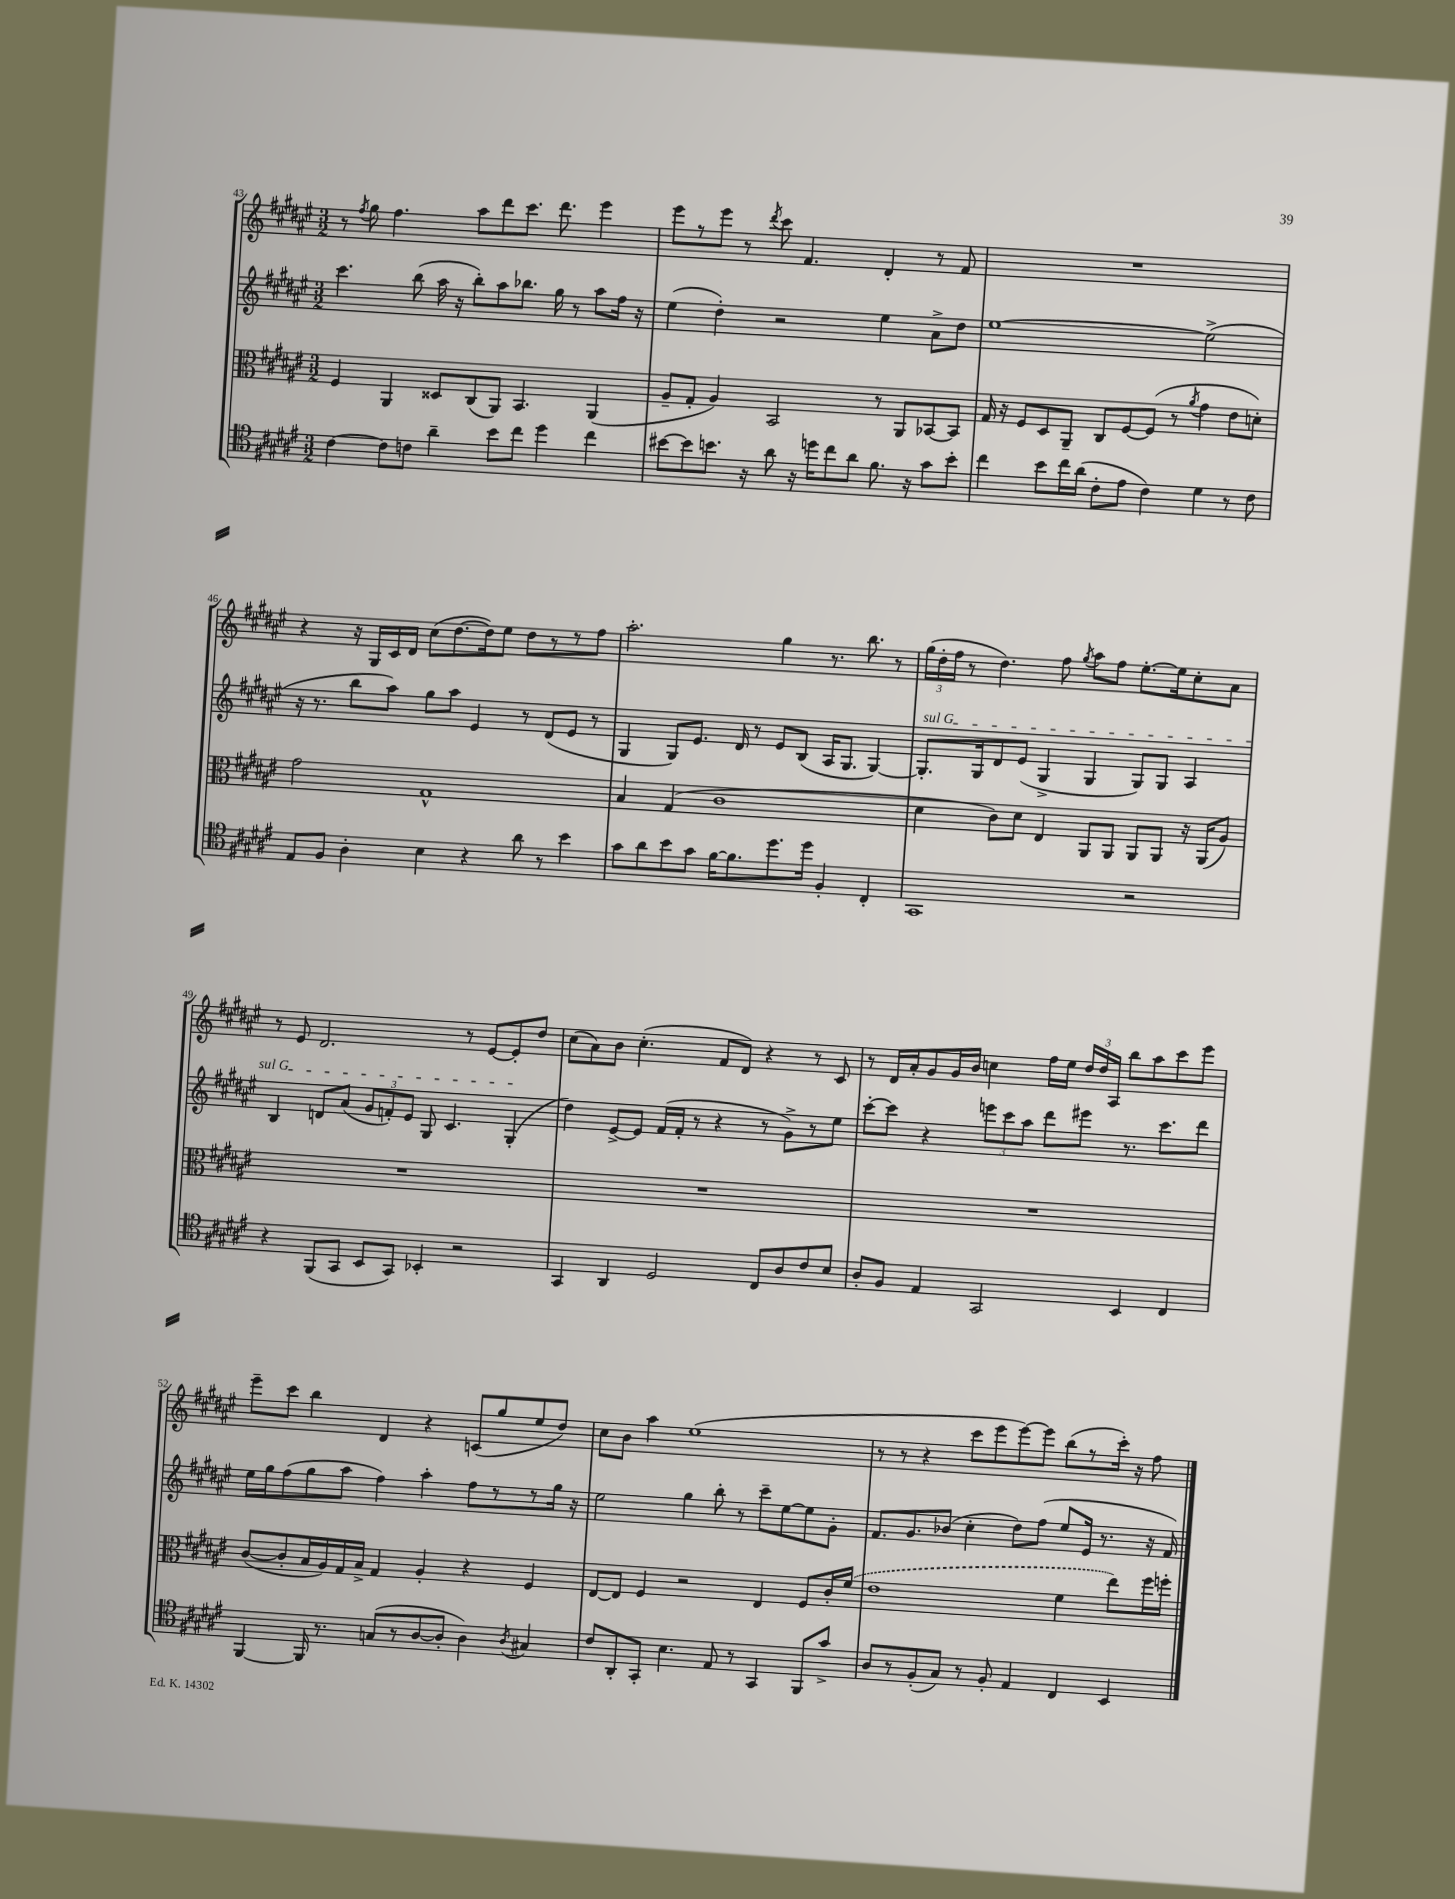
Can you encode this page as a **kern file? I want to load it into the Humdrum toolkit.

**kern	**kern	**kern	**kern
*staff4	*staff3	*staff2	*staff1
*clefC4	*clefC3	*clefG2	*clefG2
*k[f#c#g#d#a#e#]	*k[f#c#g#d#a#e#]	*k[f#c#g#d#a#e#]	*k[f#c#g#d#a#e#]
*M3/2	*M3/2	*M3/2	*M3/2
[4c#	4F#	4.ccc#	8r
.	.	.	8qff#
.	.	.	8gg#
8c#]	4AA#	.	4.ff#
8c	.	(8bb	.
4a#~	8D##	16aa#	.
.	.	16r	.
.	(8C#	8bb')	8aa#
8b	8AA#)	8aa#	8ddd#
8cc#	4.BB	8.bb-	8.ccc#
4dd#	.	.	.
.	.	16gg#	8.ddd#
.	.	8r	.
4cc#	(4AA#	8aa#	4eee#
.	.	16ff#	.
.	.	16r	.
=	=	=	=
[8b#	8A#~	(4ee#	8eee#
8b#]	8G#'	.	8r
8.b	4A#)	4dd#')	8eee#
.	.	.	8r
16r	.	.	.
.	.	.	8qddd#
8a#	2BB	2r	8ccc#
16r	.	.	4.f#
16dd	.	.	.
8cc#	.	.	.
8a#	.	.	.
8.f#	8r	4ee#	4d#'
.	8AA#	.	.
16r	.	.	.
8g#	[8BB-	8a#^	8r
8b'	8BB-]	8dd#	8f#
=	=	=	=
4cc#	16G#	[1ee#	1.r
.	16r	.	.
.	8F#	.	.
8b	8D#	.	.
16cc#	8AA#~	.	.
(16a#	.	.	.
8c#'	8C#	.	.
8e#	[8F#	.	.
4c#)	(8F#]	.	.
.	8r	.	.
.	8qa#	.	.
4d#	4g#	(2ee#^]	.
8r	8e#	.	.
8c#	8d')	.	.
=	=	=	=
8E#	2g#	16r	4r
.	.	8.r	.
8F#	.	.	.
4A#'	.	8bb	16r
.	.	.	16G#
.	.	8aa#)	16c#
.	.	.	16d#
4B	1G#^^	8gg#	(8cc#
.	.	8aa#	[8.dd#
4r	.	4e#	.
.	.	.	16dd#])
.	.	.	8ee#
8a#	.	8r	8dd#
8r	.	(8d#	8r
4b	.	8e#	8r
.	.	8r	8ff#
=	=	=	=
8g#	4B	4G#	2.aa#'
8a#	.	.	.
8b	(4G#	8G#)	.
8g#	.	8.e#	.
[16f#	1c#	.	.
8.f#]	.	16d#	.
.	.	8r	.
8.dd#	.	8e#	4gg#
.	.	(8B	.
16dd#	.	.	.
4F#'	.	16A#	8.r
.	.	8.G#	.
.	.	.	8.bb
4C#'	.	[4G#)	.
.	.	.	8r
=	=	=	=
1GG#	4d#	8.G#']	(24gg#
.	.	.	24dd#'
.	.	.	24ff#
.	.	.	8r
.	.	16G#	.
.	8c#)	8d#	4.dd#)
.	8d#	(8e#	.
.	4E#	4G#^	.
.	.	.	8ff#
.	.	.	8qgg#
.	8AA#	4G#	8aa#
.	8AA#	.	8ff#
2r	8AA#	8G#)	[8.ee#'
.	8AA#	8G#	.
.	.	.	16ee#]
.	16r	4A#	8cc#'
.	(16AA#	.	.
.	8A#)	.	8a#
=	=	=	=
4r	1.r	4B	8r
.	.	.	8e#
(8FF#	.	8d	2.d#
8GG#	.	(8a#	.
8BB	.	12g#	.
.	.	12f')	.
8GG#)	.	.	.
.	.	12e#	.
4BB-'	.	8G#	.
.	.	4.c#	.
2r	.	.	8r
.	.	.	[8e#
.	.	(4G#'	8e#']
.	.	.	8dd#
=	=	=	=
4GG#	1.r	4dd#)	(8cc#
.	.	.	8a#)
4AA#	.	[8e#^	8b
.	.	8e#]	(4.cc#'
2D#	.	(16f#	.
.	.	16f#'	.
.	.	8r	.
.	.	4r	8f#
.	.	.	8d#)
8C#	.	8r	4r
8A#	.	8g#^)	.
8c#	.	8r	8r
8B	.	8ee#	8c#
=	=	=	=
8A#'	1.r	[8ccc#'	8r
8F#	.	8ccc#]	16d#
.	.	.	16a#'
4E#	.	4r	8g#
.	.	.	16g#
.	.	.	16b
2GG#	.	12eee	4cc
.	.	12ccc#	.
.	.	12aa#	.
.	.	8ddd#	16ff#
.	.	.	16ee#
.	.	8eee#	24dd#
.	.	.	24dd#
.	.	.	24A#
4BB	.	8.r	8bb
.	.	.	8aa#
.	.	8.ccc#	.
4C#	.	.	8ccc#
.	.	8ddd#	8eee#
=	=	=	=
[4FF#	([8c#	16ee#	8eee#~
.	.	16gg#	.
.	8c#']	(8ff#	8ccc#
16FF#]	16B	8gg#	4bb
8.r	16A#)	.	.
.	16G#	8aa#	.
.	16B^	.	.
(8G	4G#	4ff#)	4d#
8r	.	.	.
[8A#	4A#'	4aa#'	4r
8A#']	.	.	.
4A#)	4r	8ff#	(8c
.	.	8r	8gg#
8qA#	.	.	.
4G#	4F#	8r	8ee#
.	.	16gg#	8dd#)
.	.	16r	.
=	=	=	=
8c#	[8E#	2ee#	8cc#
8AA#'	8E#]	.	8b
8GG#'	4F#	.	4aa#
4.B	.	.	.
.	2r	4gg#	(1ee#
8E#	.	8bb'	.
8r	.	8r	.
4GG#	4E#	8ccc#~	.
.	.	[8ee#	.
8FF#	8F#	8ee#]	.
8g#^	16c#'	8g#'	.
.	(16f#	.	.
=	=	=	=
8A#	1e#	8.f#	8r
8r	.	.	8r
.	.	8.g#	.
(8F#'	.	.	4r
8G#)	.	(8b-	.
8r	.	4cc#'	8ccc#
8F#'	.	.	8eee#
4E#	.	8dd#)	[8eee#)
.	.	(8ff#	8eee#]
4C#	4f#	8ee#	(8bb
.	.	16e#	8r
.	.	8.r	.
4BB	8ee#)	.	16ccc#')
.	.	.	16r
.	16ff#	16r	8ff#
.	16ff'	16f#)	.
==	==	==	==
*-	*-	*-	*-
